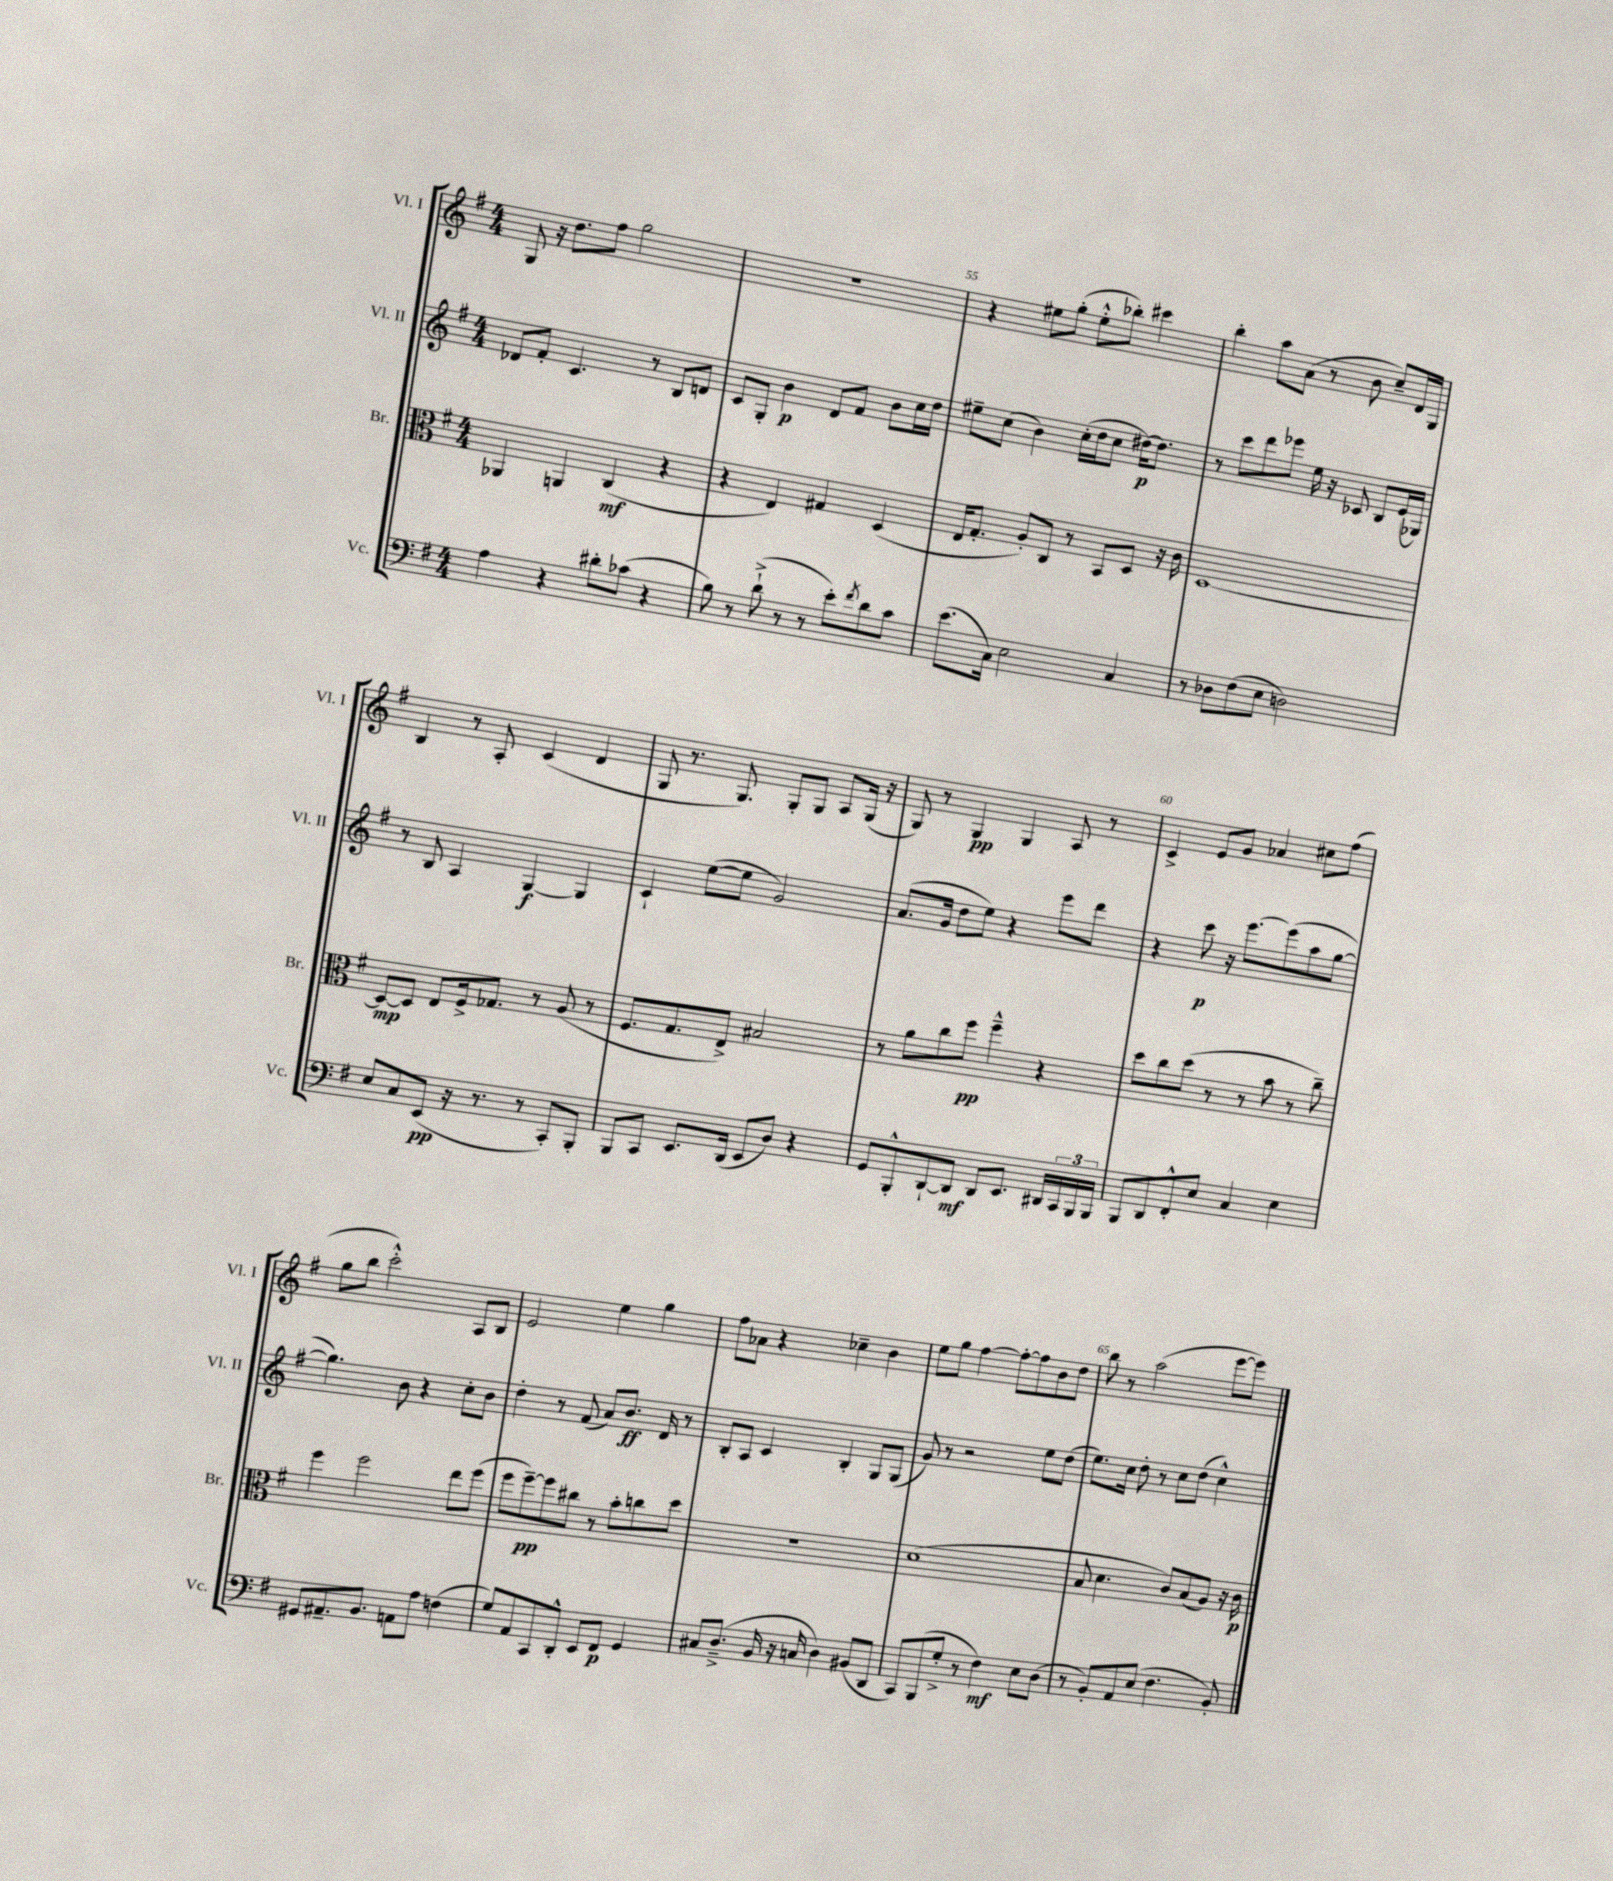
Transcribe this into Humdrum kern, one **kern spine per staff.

**kern	**dynam	**kern	**dynam	**kern	**dynam	**kern	**dynam
*part4	*part4	*part3	*part3	*part2	*part2	*part1	*part1
*staff4	*staff4	*staff3	*staff3	*staff2	*staff2	*staff1	*staff1
*I"Vc.	*	*I"Br.	*	*I"Vl. II	*	*I"Vl. I	*
*I'Vc.	*	*I'Br.	*	*I'Vl. II	*	*I'Vl. I	*
*clefF4	*	*clefC3	*	*clefG2	*	*clefG2	*
*k[f#]	*	*k[f#]	*	*k[f#]	*	*k[f#]	*
*M4/4	*	*M4/4	*	*M4/4	*	*M4/4	*
=53	=53	=53	=53	=53	=53	=53	=53
4A\	.	4AA-X/	.	8d-X/L	.	8G/	.
.	.	.	.	8f#'/J	.	16r	.
.	.	.	.	.	.	8.dd\L	.
4r	.	4AAn/	.	4.c/	.	.	.
.	.	.	.	.	.	8ff#\J	.
8d#X'\L	.	(4C/	mf	.	.	2gg\	.
(8c-X\J	.	.	.	8r	.	.	.
4r	.	4r	.	8B/L	.	.	.
.	.	.	.	8dn/J	.	.	.
=54	=54	=54	=54	=54	=54	=54	=54
8B\)	.	4r	.	8c/L	.	1r	.
8r	.	.	.	8G'/J	.	.	.
(8d`^\	.	4E/)	.	4b\	p	.	.
8r	.	.	.	.	.	.	.
8r	.	4G#X/	.	8d/L	.	.	.
8e'\L)	.	.	.	8f#/J	.	.	.
8qf#/	.	.	.	.	.	.	.
8d\	.	(4D/	.	8b\L	.	.	.
8c\J	.	.	.	16cc\L	.	.	.
.	.	.	.	16dd\JJ	.	.	.
=55	=55	=55	=55	=55	=55	=55	=55
(8.e\L	.	16E/KL	.	8ee#X~\L	.	4r	.
.	.	8.G'/J	.	.	.	.	.
.	.	.	.	(8cc\J	.	.	.
16C\Jk)	.	.	.	.	.	.	.
2E\	.	8A'/L)	.	4b\)	.	8ee#X\L	.
.	.	8C/J	.	.	.	(8gg'\J	.
.	.	8r	.	(16cc'\LL	.	8ee#'^^\L	.
.	.	.	.	16dd\J	.	.	.
.	.	8BB/L	.	8cc\J	.	8bb-X'\J)	.
4C/	.	8D/J	.	[16dd#X\KL)	p	4ccc#X\	.
.	.	.	.	8.dd#\J]	.	.	.
.	.	16r	.	.	.	.	.
.	.	16c\	.	.	.	.	.
=56	=56	=56	=56	=56	=56	=56	=56
8r	.	[1D	.	8r	.	4bb'\	.
8D-X\L	.	.	.	8ccc\L	.	.	.
(8F#\	.	.	.	8ddd\	.	8aa\L	.
8E\J	.	.	.	8eee-X\J	.	(8a\J	.
2Dn\)	.	.	.	16ee\	.	8r	.
.	.	.	.	16r	.	.	.
.	.	.	.	8c-X/	.	8b\	.
.	.	.	.	8B/L	.	8cc~/L)	.
.	.	.	.	(16e/L	.	16d/L	.
.	.	.	.	16G-X/JJ)	.	16G/JJ	.
!!LO:LB:g=z
=57	=57	=57	=57	=57	=57	=57	=57
8E/L	.	8D/L_	mp	8r	.	4B/	.
8C/	.	8D/J]	.	8B/	.	.	.
(8EE/J	pp	8E/L	.	4A/	.	8r	.
16r	.	16F#^/k	.	.	.	8A'/	.
8.r	.	8.G-X/J	.	.	.	.	.
.	.	.	.	[4G/	f	(4c/	.
8r	.	8r	.	.	.	.	.
8CC'/L)	.	(8A/	.	4G/]	.	4d/	.
8BBB'/J	.	8r	.	.	.	.	.
=58	=58	=58	=58	=58	=58	=58	=58
8BBB/L	.	8.F#/L	.	4c`/	.	8G/	.
8CC/J	.	.	.	.	.	8.r	.
.	.	8.G/	.	.	.	.	.
8.EE/L	.	.	.	([8ee\L	.	.	.
.	.	.	.	.	.	8.G/)	.
.	.	8E^/J)	.	8ee\J]	.	.	.
(16DD/Jk	.	.	.	.	.	.	.
8EE/L	.	2B#X/	.	2g/)	.	8G'/L	.
8D/J)	.	.	.	.	.	8G/J	.
4r	.	.	.	.	.	8A/L	.
.	.	.	.	.	.	(16G/Jk	.
.	.	.	.	.	.	16r	.
=59	=59	=59	=59	=59	=59	=59	=59
8GG/L	.	8r	.	(8.a/L	.	8G/)	.
8BBB'^^/	.	8a\L	.	.	.	8r	.
.	.	.	.	16g/Jk	.	.	.
[8DD`/	.	8cc\	.	8dd\L	.	4G/	pp
8DD/J]	mf	8ff#\J	pp	8ee\J)	.	.	.
8DD/L	.	4ff#~^^\	.	4r	.	4G/	.
8.EE/J	.	.	.	.	.	.	.
.	.	4r	.	8eee\L	.	8A/	.
16DD#X/LL	.	.	.	.	.	.	.
24CC/	.	.	.	8ddd\J	.	8r	.
24BBB/	.	.	.	.	.	.	.
24BBB/JJ	.	.	.	.	.	.	.
=60	=60	=60	=60	=60	=60	=60	=60
8BBB/L	.	8dd\L	.	4r	.	4c^/	.
8DD/	.	8cc\	.	.	.	.	.
8FF#'^^/	.	(8dd\J	.	8ccc\	p	8e/L	.
8E/J	.	8r	.	16r	.	8g/J	.
.	.	.	.	[8.eee\L	.	.	.
4C/	.	8r	.	.	.	4a-X/	.
.	.	8b\	.	(8eee\]	.	.	.
4E\	.	8r	.	8aa\	.	8cc#X\L	.
.	.	8cc~\)	.	[8gg\J	.	(8ff#\J	.
!!LO:LB:g=z
=61	=61	=61	=61	=61	=61	=61	=61
8GG#X/L	.	4ff#\	.	4.gg\])	.	8gg\L	.
8.AA#X~/	.	.	.	.	.	8bb\J	.
.	.	2ff#\	.	.	.	2ccc'^^\)	.
8.BB/J	.	.	.	.	.	.	.
.	.	.	.	8b\	.	.	.
8AAn\L	.	.	.	4r	.	.	.
8A\J	.	.	.	.	.	.	.
(4Fn\	.	8ee\L	.	8cc'\L	.	8A/L	.
.	.	(8ff#\J	.	8b\J	.	8B/J	.
=62	=62	=62	=62	=62	=62	=62	=62
8G/L)	.	8ff#\L	.	4dd'\	.	2e/	.
8AA/	.	[8ff#~\)	pp	.	.	.	.
8CC/	.	8ff#\]	.	8r	.	.	.
8DD'^^/J	.	8cc#X\J	.	(8f#/	.	.	.
8EE/L	.	8r	.	8a/L)	.	4ee\	.
8FF#/J	p	8b'\L	.	8.b/J	ff	.	.
4GG/	.	8ccn\	.	.	.	4gg\	.
.	.	.	.	16d/	.	.	.
.	.	8dd\J	.	8r	.	.	.
=63	=63	=63	=63	=63	=63	=63	=63
8C#X/L	.	1r	.	8B'/L	.	8ff#\L	.
(8.D~^/J	.	.	.	8A/J	.	8a-X\J	.
.	.	.	.	4c/	.	4r	.
16BB/	.	.	.	.	.	.	.
16r	.	.	.	.	.	.	.
16Cn/	.	.	.	.	.	.	.
4D\)	.	.	.	4B'/	.	4cc-X~\	.
(8BB#X/L	.	.	.	8G/L	.	4b\	.
8DD/J	.	.	.	(8G/J	.	.	.
=64	=64	=64	=64	=64	=64	=64	=64
8CC/L)	.	(1d	.	8g/)	.	8ee\L	.
(8BBB/	.	.	.	8r	.	8gg\J	.
8G'^/J	.	.	.	2r	.	[4ff#\	.
8r	.	.	.	.	.	.	.
4F#\)	mf	.	.	.	.	8ff#'\L_	.
.	.	.	.	.	.	8ff#\]	.
8E\L	.	.	.	8ee\L	.	8b\	.
(8D\J	.	.	.	(8dd\J	.	8dd\J	.
=65	=65	=65	=65	=65	=65	=65	=65
8r	.	8B/	.	8.ee\L)	.	8bb\	.
8BB'/L)	.	4.d\	.	.	.	8r	.
.	.	.	.	16cc\Jk	.	.	.
8AA/	.	.	.	8dd'\	.	(2aa\	.
(8E/J	.	.	.	8r	.	.	.
4.F#\	.	8c/L)	.	8cc\L	.	.	.
.	.	(8B/	.	(8dd\J	.	.	.
.	.	8A/J)	.	4cc^^\)	.	[8eee\L	.
8BB'/)	.	16r	.	.	.	8eee\J])	.
.	.	16c\	p	.	.	.	.
==	==	==	==	==	==	==	==
*-	*-	*-	*-	*-	*-	*-	*-
